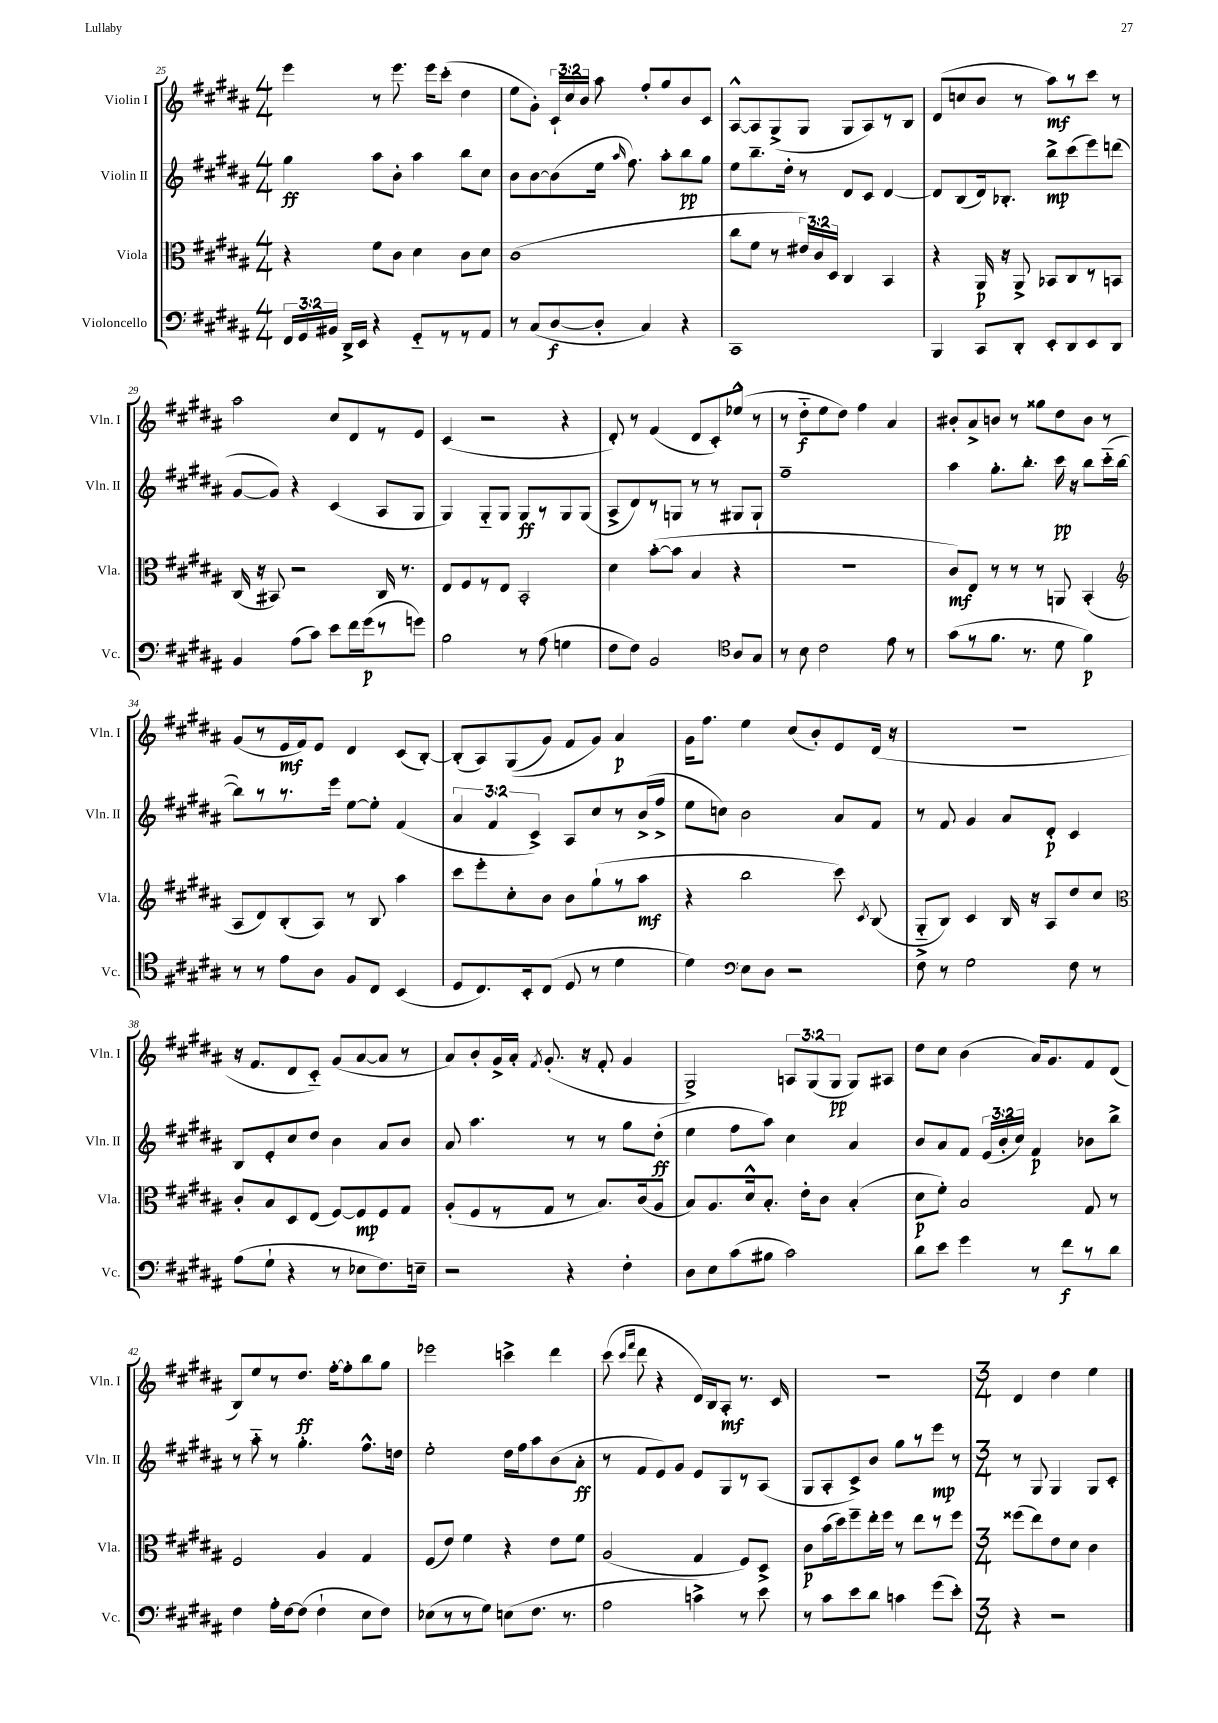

**kern	**dynam	**kern	**dynam	**kern	**dynam	**kern	**dynam
*part4	*part4	*part3	*part3	*part2	*part2	*part1	*part1
*staff4	*staff4	*staff3	*staff3	*staff2	*staff2	*staff1	*staff1
*I"Violoncello	*	*I"Viola	*	*I"Violin II	*	*I"Violin I	*
*I'Vc.	*	*I'Vla.	*	*I'Vln. II	*	*I'Vln. I	*
*clefF4	*	*clefC3	*	*clefG2	*	*clefG2	*
*k[f#c#g#d#a#]	*	*k[f#c#g#d#a#]	*	*k[f#c#g#d#a#]	*	*k[f#c#g#d#a#]	*
*M4/4	*	*M4/4	*	*M4/4	*	*M4/4	*
=25	=25	=25	=25	=25	=25	=25	=25
24FF#/LL	.	4r	.	4gg#\	ff	4eee\	.
24GG#/	.	.	.	.	.	.	.
24BB#X/JJ	.	.	.	.	.	.	.
16DD#^/LL	.	.	.	.	.	.	.
16EE/JJ	.	.	.	.	.	.	.
4r	.	8f#\L	.	8aa#\L	.	8r	.
.	.	8c#\J	.	8b'\J	.	8.eee\	.
8GG#/L	.	4d#\	.	4aa#\	.	.	.
.	.	.	.	.	.	16eee\KL	.
8r	.	.	.	.	.	(8ccc#'\J	.
8r	.	8c#\L	.	8bb\L	.	4dd#\	.
8AA#/J	.	8d#\J	.	8cc#\J	.	.	.
=26	=26	=26	=26	=26	=26	=26	=26
8r	.	(1c#	.	8b\L	.	8ee\L	.
(8C#/L	.	.	.	[8b\	.	8g#'\J)	.
[8D#/	f	.	.	(8b\]	.	24c#`/LL	.
.	.	.	.	.	.	24cc#/	.
.	.	.	.	.	.	24b/JJ	.
8D#'/J]	.	.	.	16ee\Jk	.	8aa#\	.
.	.	.	.	16qqaa#/	.	.	.
.	.	.	.	8.ff#\)	.	.	.
4C#/)	.	.	.	.	.	8ff#'/L	.
.	.	.	.	8aa#'\L	.	8gg#/	.
4r	.	.	.	8bb\	pp	8b/	.
.	.	.	.	8gg#\J	.	8c#/J	.
=27	=27	=27	=27	=27	=27	=27	=27
1CC#	.	8cc#\L	.	8ee\L	.	[8A#^^/L	.
.	.	8f#\J	.	8.bb~\	.	8A#/]	.
.	.	8r	.	.	.	(8G#^/	.
.	.	.	.	16dd#'\Jk	.	.	.
.	.	24e#X/LL)	.	8r	.	8G#/J	.
.	.	24c#/	.	.	.	.	.
.	.	24D#/JJ	.	.	.	.	.
.	.	4C#/	.	8d#/L	.	8G#/L	.
.	.	.	.	8c#/J	.	8A#/)	.
.	.	4BB/	.	[4d#/	.	8r	.
.	.	.	.	.	.	8B/J	.
=28	=28	=28	=28	=28	=28	=28	=28
4BBB/	.	4r	.	8d#/L]	.	(8d#/L	.
.	.	.	.	(8B/	.	8ccn/	.
8CC#/L	.	16AA#/	p	16d#/k)	.	8b/J	.
.	.	16r	.	8.B-X'/J	.	.	.
8DD#'/J	.	8AA#^/	.	.	.	8r	.
8EE'/L	.	8BB-X/L	.	8bb^\L	mp	8aa#\L)	mf
8DD#/	.	8C#/	.	(8ccc#\	.	8r	.
8EE/	.	8r	.	8eee\)	.	8ccc#\J	.
8DD#/J	.	8BBn/J	.	(8dddn\J	.	8r	.
!!LO:LB:g=z
=29	=29	=29	=29	=29	=29	=29	=29
4BB/	.	(16C#/	.	[8g#/L	.	2aa#\	.
.	.	16r	.	.	.	.	.
.	.	8BB#X/)	.	8g#/J])	.	.	.
(8A#\L	.	2r	.	4r	.	.	.
8c#\J)	.	.	.	.	.	.	.
8e\L	.	.	.	(4c#/	.	8cc#/L	.
16f#\L	.	.	.	.	.	8d#/	.
(16g#\J	p	.	.	.	.	.	.
8r	.	16C#/	.	8A#/L	.	8r	.
.	.	8.r	.	.	.	.	.
8gn\J)	.	.	.	8G#/J	.	8e/J	.
=30	=30	=30	=30	=30	=30	=30	=30
2B\	.	8E/L	.	4G#/)	.	(4c#/	.
.	.	8F#/	.	.	.	.	.
.	.	8r	.	8G#/L	.	2r	.
.	.	8E/J	.	8G#/J	.	.	.
8r	.	2BB'/	.	8G#/L	ff	.	.
(8A#\	.	.	.	8r	.	.	.
4Gn\	.	.	.	8G#/	.	4r	.
.	.	.	.	(8G#/J	.	.	.
=31	=31	=31	=31	=31	=31	=31	=31
8F#\L	.	4d#\	.	8A#^/L	.	8d#'/)	.
8F#\J)	.	.	.	8d#/)	.	8r	.
2BB/	.	([8b'\L	.	8r	.	(4f#/	.
.	.	8b\J]	.	8Gn/J	.	.	.
.	.	4B/	.	8r	.	8d#/L	.
.	.	.	.	8r	.	8c#'/)	.
*clefC4	*	*	*	*	*	*	*
8A#/L	.	4r	.	8G#X/L	.	(8ee-X^^/J	.
8G#/J	.	.	.	8G#`/J	.	8r	.
=32	=32	=32	=32	=32	=32	=32	=32
8r	.	1r	.	1ff#~	.	8r	.
8B\	.	.	.	.	.	8dd#\L	f
2c#\	.	.	.	.	.	8ee\	.
.	.	.	.	.	.	8dd#\J)	.
.	.	.	.	.	.	4ff#\	.
8e\	.	.	.	.	.	4a#/	.
8r	.	.	.	.	.	.	.
=33	=33	=33	=33	=33	=33	=33	=33
(8g#\L	.	8c#/L)	mf	4aa#\	.	8b#X'/L	.
8r	.	8E/J	.	.	.	8a#^/	.
8.f#\J	.	8r	.	8.gg#'\L	.	8bn/J	.
.	.	8r	.	.	.	8r	.
8.r	.	.	.	8.bb'\J	.	.	.
.	.	8r	.	.	.	8gg##X\L	.
8d#\	.	8AAn/	.	16ccc#\	pp	8dd#\	.
.	.	.	.	16r	.	.	.
4f#\)	p	(4BB'/	.	8bb\L	.	8b\J	.
.	.	.	.	(16ccc#\L	.	8r	.
.	.	.	.	[16bb\JJ	.	.	.
!!LO:LB:g=z
=34	=34	=34	=34	=34	=34	=34	=34
*	*	*clefG2	*	*	*	*	*
8r	.	8A#/L	.	8bb\L])	.	(8g#/L	.
8r	.	8d#/)	.	8r	.	8r	.
8e\L	.	(8B'/	.	8.r	.	16e/L	mf
.	.	.	.	.	.	16f#/J)	.
8A#\J	.	8A#/J)	.	.	.	8e/J	.
.	.	.	.	16eee\Jk	.	.	.
8F#/L	.	8r	.	[8ee\L	.	4d#/	.
8C#/J	.	8B/	.	8ee'\J]	.	.	.
(4BB/	.	4aa#\	.	(4f#/	.	(8c#/L	.
.	.	.	.	.	.	[8B'/J)	.
=35	=35	=35	=35	=35	=35	=35	=35
8D#/L	.	8ccc#\L	.	6a#/	.	(8B'/L]	.
8.C#/)	.	8eee'\	.	.	.	8A#/)	.
.	.	.	.	6f#/	.	.	.
.	.	8cc#'\	.	.	.	((8G#/	.
16BB'/k	.	.	.	.	.	.	.
.	.	.	.	6c#^/)	.	.	.
(8C#/J	.	8b\J	.	.	.	8g#/J)	.
8D#/	.	8b\L	.	8A#/L	.	8f#/L	.
8r	.	(8gg#`\	.	8cc#/	.	8g#/J)	.
4d#\	.	8r	.	8r	.	4a#/	p
.	.	8aa#\J	mf	(16b^/L	.	.	.
.	.	.	.	16ff#^/JJ	.	.	.
=36	=36	=36	=36	=36	=36	=36	=36
4d#\)	.	4r	.	8ee\L	.	16g#\KL	.
.	.	.	.	.	.	8.ff#\J	.
.	.	.	.	8ccn\J)	.	.	.
*clefF4	*	*	*	*	*	*	*
8E\L	.	2bb\	.	2b\	.	4ee\	.
8D#\J	.	.	.	.	.	.	.
2r	.	.	.	.	.	(8cc#/L	.
.	.	.	.	.	.	8b'/)	.
.	.	8ccc#\)	.	8a#/L	.	8e/	.
.	.	8qc#/	.	.	.	.	.
.	.	(8B/	.	8f#/J	.	(16d#/Jk	.
.	.	.	.	.	.	16r	.
=37	=37	=37	=37	=37	=37	=37	=37
8F#^\	.	8G#/L	.	8r	.	1r	.
8r	.	8B/J)	.	8f#/	.	.	.
2G#\	.	4c#/	.	4g#/	.	.	.
.	.	16B/	.	8a#/L	.	.	.
.	.	16r	.	.	.	.	.
.	.	8A#/L	.	8d#'/J	p	.	.
8F#\	.	8dd#/	.	4c#/	.	.	.
8r	.	8cc#/J	.	.	.	.	.
!!LO:LB:g=z
=38	=38	=38	=38	=38	=38	=38	=38
*	*	*clefC3	*	*	*	*	*
(8A#\L	.	8c#'/L	.	8B/L	.	16r	.
.	.	.	.	.	.	8.f#/L	.
8G#`\J	.	8B/	.	8e'/	.	.	.
4r	.	8D#/	.	8cc#/	.	8d#/	.
.	.	(8E/J	.	8dd#/J	.	8c#/J)	.
8r	.	[8F#/L)	.	4b\	.	(8g#/L	.
8E-X\L	.	8F#/]	mp	.	.	[8a#/	.
8.F#\)	.	8F#/	.	8a#/L	.	8a#/J]	.
.	.	8G#/J	.	8b/J	.	8r	.
16En~\Jk	.	.	.	.	.	.	.
=39	=39	=39	=39	=39	=39	=39	=39
2r	.	(8A#'/L	.	8a#/	.	8a#/L)	.
.	.	8F#/	.	4.aa#\	.	8b'/	.
.	.	8r	.	.	.	16g#^/L	.
.	.	.	.	.	.	16a#'/JJ	.
.	.	.	.	.	.	8qf#/	.
.	.	8G#/J	.	.	.	(8.g#'/	.
4r	.	8r	.	8r	.	.	.
.	.	.	.	.	.	16r	.
.	.	8.B/L)	.	8r	.	8f#'/	.
4F#'\	.	.	.	8gg#\L	.	4g#/	.
.	.	(16c#/k	.	.	.	.	.
.	.	8A#/J	.	(8dd#'\J	ff	.	.
=40	=40	=40	=40	=40	=40	=40	=40
8D#\L	.	8B/L)	.	4ee\	.	2G#^/)	.
8E\	.	8.A#/	.	.	.	.	.
(8c#\	.	.	.	8ff#\L	.	.	.
.	.	16d#^^/k	.	.	.	.	.
8B#X\J	.	8.B'/J	.	8aa#\J)	.	.	.
2c#\)	.	.	.	4cc#\	.	12An/L	.
.	.	16e'\KL	.	.	.	.	.
.	.	.	.	.	.	(12G#/	.
.	.	8c#\J	.	.	.	.	.
.	.	.	.	.	.	12G#/J	pp
.	.	(4B'/	.	4a#/	.	8G#/L)	.
.	.	.	.	.	.	8A#X/J	.
=41	=41	=41	=41	=41	=41	=41	=41
8d#\L	.	8d#\L	p	8b/L	.	8dd#\L	.
8e\J	.	8f#'\J)	.	8a#/	.	8cc#\J	.
4g#\	.	2B/	.	8f#/J	.	(4b\	.
.	.	.	.	(24e/LL	.	.	.
.	.	.	.	24b'/	.	.	.
.	.	.	.	24cc#/JJ)	.	.	.
8r	.	.	.	4f#/	p	16a#/KL)	.
.	.	.	.	.	.	8.g#/	.
8f#\L	f	.	.	.	.	.	.
8r	.	8G#/	.	8b-X\L	.	8f#/	.
8d#\J	.	8r	.	8bb^\J	.	(8d#/J	.
!!LO:LB:g=z
=42	=42	=42	=42	=42	=42	=42	=42
4F#\	.	2F#/	.	8r	.	8B/L)	.
.	.	.	.	8aa#\	.	8ee/	.
16A#'\LL	.	.	.	8r	.	8r	.
[16F#\J	.	.	.	.	.	.	.
(8F#\J]	.	.	.	4.gg#'\	.	8.dd#/J	ff
4F#`\	.	4A#/	.	.	.	.	.
.	.	.	.	.	.	[16ff#'\KL	.
.	.	.	.	.	.	8ff#'\]	.
8E\L	.	4G#/	.	8.ff#^^\L	.	8bb\	.
8F#\J)	.	.	.	.	.	8gg#\J	.
.	.	.	.	16ddn\Jk	.	.	.
=43	=43	=43	=43	=43	=43	=43	=43
(8E-X\L	.	(8F#/L	.	2ee'\	.	2eee-X\	.
8r	.	8e/J)	.	.	.	.	.
8r	.	4f#\	.	.	.	.	.
8G#\J)	.	.	.	.	.	.	.
(8En\L	.	4r	.	16dd#\LL	.	4cccn^\	.
.	.	.	.	16ff#\J	.	.	.
8.F#\J	.	.	.	8aa#\	.	.	.
.	.	8e\L	.	(8b\	.	4ddd#\	.
8.r	.	.	.	.	.	.	.
.	.	8f#\J	.	8a#'\J	ff	.	.
=44	=44	=44	=44	=44	=44	=44	=44
2A#\	.	(2A#/	.	8r	.	(8ccc#\	.
.	.	.	.	.	.	16qqccc#/LL	.
.	.	.	.	.	.	16qqfff#/JJ	.
.	.	.	.	8f#/L	.	8ddd#\	.
.	.	.	.	8e/)	.	4r	.
.	.	.	.	8g#/J	.	.	.
4cn^\)	.	4G#/	.	8e/L	.	16d#/LL)	.
.	.	.	.	.	.	16B/J	.
.	.	.	.	8G#/	.	8A#'/J	mf
8r	.	8F#/L)	.	8r	.	8.r	.
8e\	.	8D#^/J	.	(8A#/J	.	.	.
.	.	.	.	.	.	16c#/	.
=45	=45	=45	=45	=45	=45	=45	=45
8r	.	8c#\L	p	8G#/L	.	1r	.
8c#\L	.	(16b\L	.	8A#'/	.	.	.
.	.	16dd#\J)	.	.	.	.	.
8e\	.	8ff#~\	.	8c#^/)	.	.	.
8d#\J	.	16ee'\L	.	8b/J	.	.	.
.	.	16ff#\JJ	.	.	.	.	.
4cn\	.	8r	.	8gg#\L	.	.	.
.	.	8ee\L	.	8r	.	.	.
(8g#\L	.	8r	.	8eee\J	mp	.	.
8e'\J)	.	8ff#\J	.	8r	.	.	.
=46	=46	=46	=46	=46	=46	=46	=46
*M3/4	*	*M3/4	*	*M3/4	*	*M3/4	*
4r	.	(8ff##X\L	.	8r	.	4d#/	.
.	.	8ee\)	.	8G#/	.	.	.
2r	.	8e\	.	4G#/	.	4dd#\	.
.	.	8d#\J	.	.	.	.	.
.	.	4c#\	.	8G#/L	.	4ee\	.
.	.	.	.	8c#'/J	.	.	.
==	==	==	==	==	==	==	==
*-	*-	*-	*-	*-	*-	*-	*-
